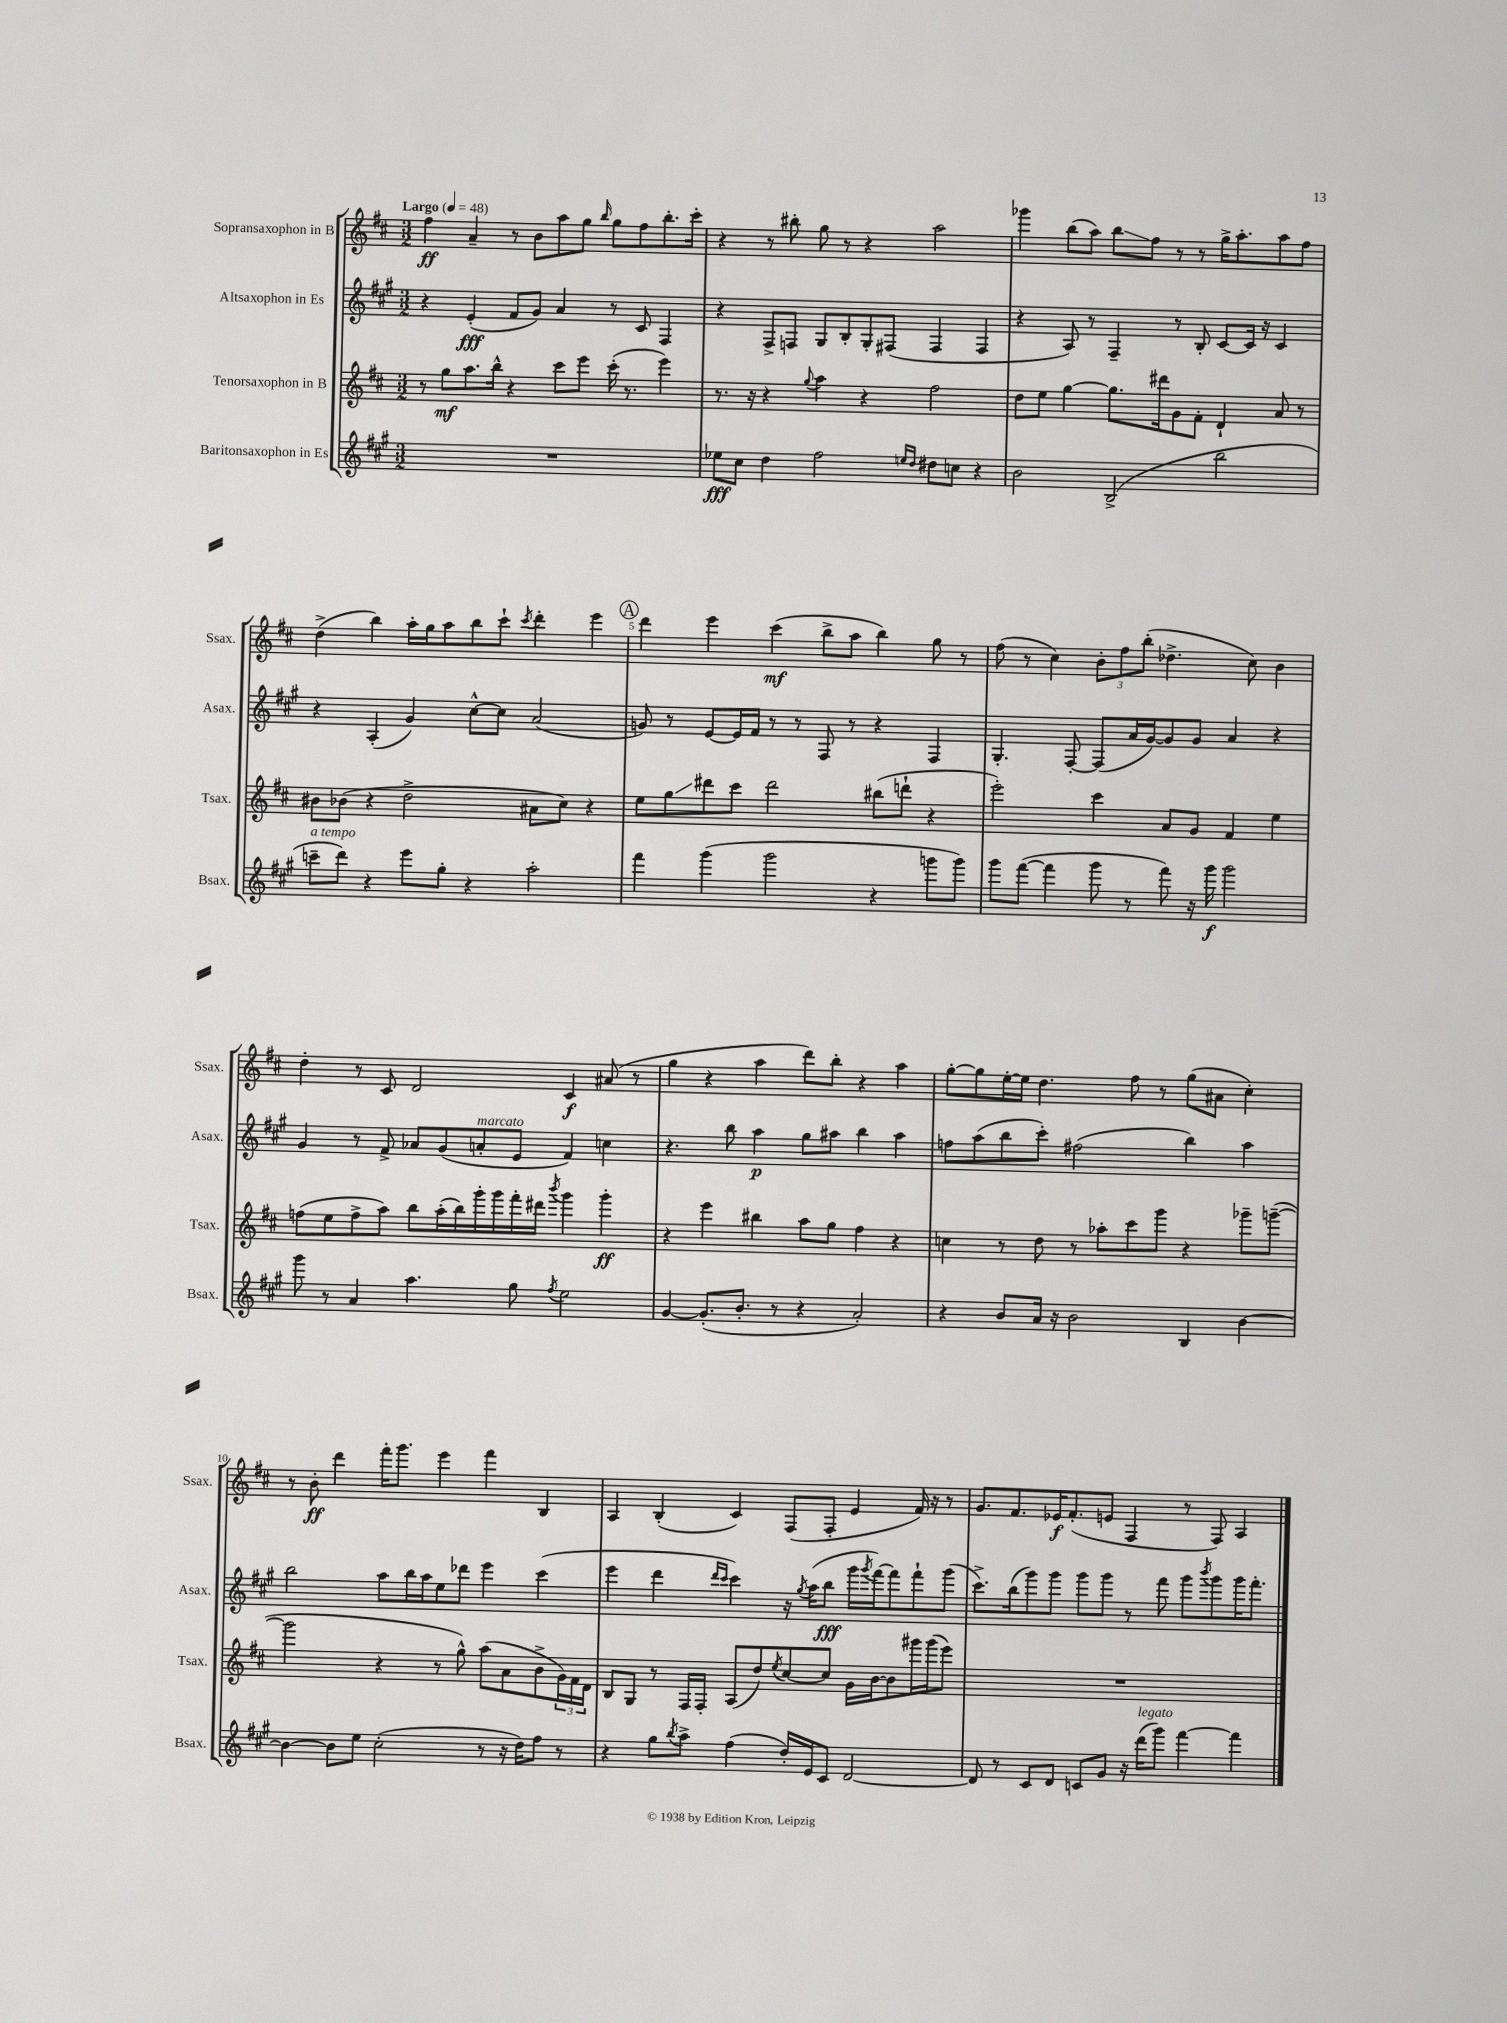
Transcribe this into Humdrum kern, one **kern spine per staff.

**kern	**kern	**kern	**kern
*staff4	*staff3	*staff2	*staff1
*clefG2	*clefG2	*clefG2	*clefG2
*k[f#c#g#]	*k[f#c#]	*k[f#c#g#]	*k[f#c#]
*M3/2	*M3/2	*M3/2	*M3/2
*MM48	*MM48	*MM48	*MM48
1.r	8r	4r	4ff#
.	8gg	.	.
.	8.aa	(4e'	4a~
.	16bb^^	.	.
.	4r	8f#	8r
.	.	8g#)	8b
.	8ccc#	4a	8aa
.	8eee	.	8gg
.	.	.	16qqbb
.	(16ccc#'	8r	8gg
.	8.r	.	.
.	.	8c#	8ff#
.	4eee)	4F#	8.bb'
.	.	.	16ccc#'
=	=	=	=
8ee-	8.r	4r	4r
8cc#	.	.	.
.	16r	.	.
4dd	4r	8F#^	8r
.	.	8F	8bb#'
.	8qqgg	.	.
2ff#	4aa	8G#	8gg
.	.	8B'	8r
.	4r	8G#'	4r
.	.	(8F#	.
16qqee	.	.	.
16qqdd	.	.	.
8dd#	2ff#	4F#	2aa
8cc	.	.	.
4r	.	4F#	.
=	=	=	=
2b	8dd	4r	4ggg-
.	8ee	.	.
.	[4gg	8A)	(8bb
.	.	8r	8aa)
(2B^	8.gg]	4F#~	8bb
.	.	.	8ff#
.	16ddd#	.	.
.	8g	8r	8r
.	8f#'	8B'	8r
2bb	4d`	[8c#	16gg^
.	.	.	8.aa'
.	.	16c#]	.
.	.	16r	.
.	8a	4c#	8aa
.	8r	.	8ff#
=	=	=	=
8ccc~	8b#	4r	(4dd^
8ddd)	(8b-	.	.
4r	4r	(4A'	4bb)
8eee	2dd^	4g#)	16aa'
.	.	.	16gg
8gg#'	.	.	8aa
4r	.	[8cc#^^	8bb
.	.	8cc#]	8ccc#`
.	.	.	8qccc#
2aa'	8a#	(2a	4ddd'
.	8cc#)	.	.
.	4r	.	4eee
=	=	=	=
4fff#	8ee	8g)	4ddd
.	8gg	8r	.
(4ggg#	8ddd#	[8e	4eee
.	8ccc#	16e]	.
.	.	16f#	.
2ggg#	2ddd#	8r	(4ccc#
.	.	8r	.
.	.	8F#	8bb^
.	.	8r	8aa
4r	(8bb#	4r	4bb)
.	8ddd`	.	.
8ggg	4r	4F#	8gg
8ggg)	.	.	8r
=	=	=	=
8ggg#	2eee')	4.G#'	(8ff#
([8fff#	.	.	8r
4fff#]	.	.	4cc#)
.	.	[8F#'	.
8ggg#	4ccc#	(8F#]	12b'
.	.	.	12ff#
8r	.	16a	.
.	.	.	(12bb'
.	.	[16g#)	.
8fff#)	8a	8g#]	4.dd-^
16r	8g	8g#	.
16ggg#	.	.	.
2ggg#	4f#	4a	.
.	.	.	8cc#)
.	4ee	4r	4b
=	=	=	=
8ggg#	(8ff	4g#	4dd'
8r	8ee	.	.
4a	8ff^	8r	8r
.	8aa)	8f#^	8c#
4.aa	8bb	8a-	2d
.	(16aa'	(8g#	.
.	16bb)	.	.
.	16ggg'	8a'	.
.	16ggg	.	.
8gg#	16fff#'	8e	.
.	16ddd#	.	.
8qff#	8qbbb	.	.
2ee	4ggg	4f#)	4c#
.	4ggg'	4cc	(8a#
.	.	.	8r
=	=	=	=
[4g#	4r	4.r	4gg
(8.g#']	4eee	.	4r
.	.	8bb	.
8.b'	.	.	.
.	4bb#	4aa	4aa
8r	.	.	.
4r	8aa	8gg#	8ddd)
.	8gg	8aa#	8bb'
2a')	4ff#	4bb	4r
.	4r	4aa#	4aa
=	=	=	=
4r	4cc	8ff	[8gg'
.	.	(8aa	8gg]
8b	8r	8bb	[16ee'
.	.	.	16ee]
16a	8dd	8ccc#')	4.dd
16r	.	.	.
2b	8r	(2ff#	.
.	8aa-'	.	.
.	8ccc#	.	8ff#
.	8ggg	.	8r
4B	4r	4bb)	(8gg
.	.	.	8a#
[4b	8ggg-~	4aa	4cc#')
.	([8ggg~	.	.
=	=	=	=
4b_	2ggg]	2bb	8r
.	.	.	8b'
8b]	.	.	4ddd
8ee	.	.	.
(2cc#'	4r	8aa	16fff#'
.	.	.	8.ggg
.	.	16bb	.
.	.	16aa	.
.	8r	8ee	4eee
.	8gg^^)	8ddd-	.
8r	(8aa	4eee	4fff#
16r	8a	.	.
16dd)	.	.	.
8ff#	8b^	(4ccc#	4B
8r	24g)	.	.
.	24f#	.	.
.	24d	.	.
=	=	=	=
4r	8B	4eee	4A
.	8G	.	.
8gg#	8r	4ddd	(4B'
8qbb	.	.	.
8aa^	16F#	.	.
.	16F#'	.	.
.	.	16qqddd	.
.	.	16qqccc#	.
(4ff#	(8A	4ccc#)	4c#)
.	8dd)	.	.
.	8qee	.	.
16dd')	[8cc#	16r	(8F#
.	.	8qgg#	.
16e	.	(16aa	.
8c#	8cc#]	8bb	8F#'
[2d	16g	16ggg#	4e
.	.	8qggg#	.
.	[16b	[16fff#)	.
.	8b]	8fff#]	.
.	16ggg#	8fff#`	16f#)
.	(16ggg#	.	16r
.	8eee)	(8ggg#	8r
=	=	=	=
8d]	1.r	8.ccc#^)	8.g
8r	.	.	.
.	.	(16bb	8.f#
8c#	.	8ggg#)	.
8d	.	8ggg#	16e-
.	.	.	(8.f#'
8c	.	8ggg#	.
8g#	.	8ggg#	8e
16r	.	8r	4F#
(16ddd	.	.	.
8ggg#)	.	8fff#	.
[4fff#	.	8ggg#	8r
.	.	8qbbb	.
.	.	8ggg#	8F#)
4fff#]	.	16ggg#	4A
.	.	8.fff#'	.
==	==	==	==
*-	*-	*-	*-
